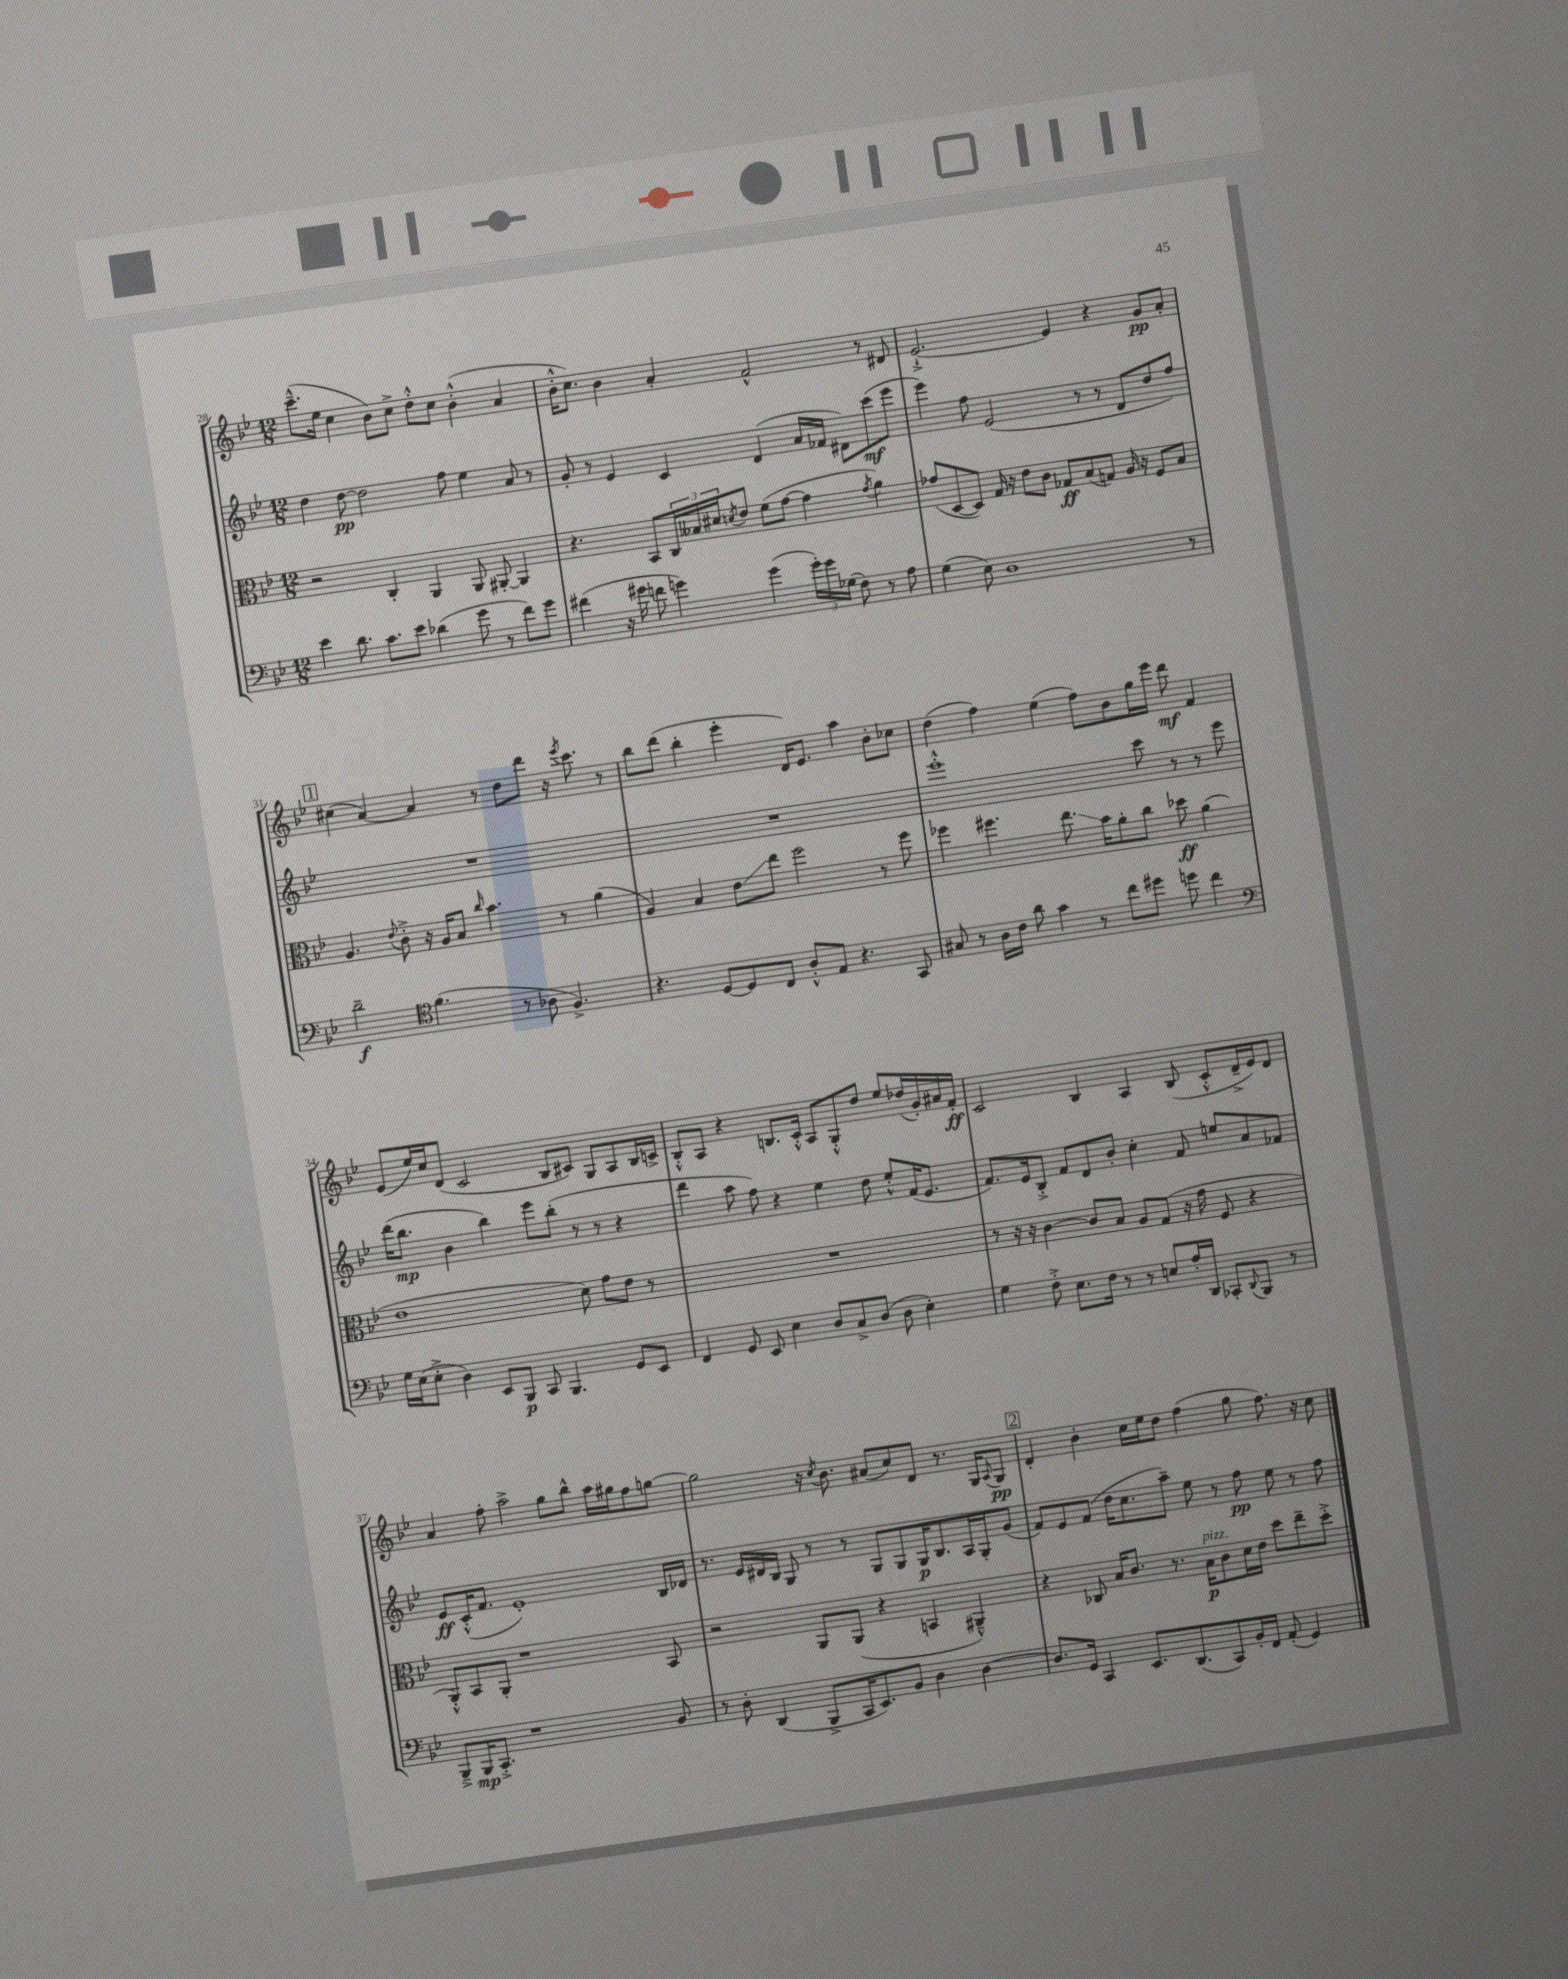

**kern	**kern	**kern	**kern
*staff4	*staff3	*staff2	*staff1
*clefF4	*clefC3	*clefG2	*clefG2
*k[b-e-]	*k[b-e-]	*k[b-e-]	*k[b-e-]
*M12/8	*M12/8	*M12/8	*M12/8
4e-	2r	4dd	(8.ccc~^^
.	.	.	16ee-
8.d	.	[8dd	4cc
.	.	2dd]	.
8.c	.	.	.
.	4C'	.	8b-)
8e-	.	.	8cc^
(4d-	4AA	.	8dd'^^
.	.	8ff	8cc
8g	8AA	4ee-	(4b-'^^
8r	[8AA#'	.	.
8f)	4AA#]	8a	4a
8g	.	8r	.
=	=	=	=
(4f#	4.r	8g'	16b-'^^
.	.	.	8.cc)
.	.	8r	.
16r	.	4e-	4b-
16g#	.	.	.
8f	8BB-	.	.
4g)	24C	4c	4a'
.	24B--	.	.
.	24d#	.	.
.	8qd	.	.
.	8e-	.	.
(4g	(8f	(4d	2f^^
.	[8g	.	.
24g')	4g]	16a	.
24g	.	.	.
.	.	16f-	.
(24G-	.	.	.
8F)	.	8d#)	.
.	8qg	.	.
8r	4a)	(8ccc	8r
8A	.	8eee-	8d#
=	=	=	=
(4G	(8g-	4eee-)	[2.e-`^
.	[8D	.	.
8E-)	8D])	8ff	.
1D	16G	(2e-	.
.	16r	.	.
.	8e-	.	.
.	8c	.	.
.	8G-	.	4e-]
.	(8B-	8r	.
.	8G)	8r	4r
.	16A	8d	.
.	16r	.	.
.	8F	8dd	8g
8r	8B-	8ff)	8a'
=	=	=	=
2d~	4.A	1.r	(4cc#
.	.	.	[4a)
.	8qqe-	.	.
.	8c'^	.	.
*clefC4	*	*	*
(4.f	16r	.	4a]
.	16A	.	.
.	8B-	.	.
.	16qqcc	.	.
.	4.b-	.	8r
8r	.	.	8dd
8A-	.	.	8ddd
4.F^)	8r	.	16r
.	.	.	8qeee-
.	.	.	8.ccc
.	(4a	.	.
.	.	.	8r
=	=	=	=
4.r	4A)	1.r	8bb-
.	.	.	(8ddd
.	4B-	.	4bb-'
[8D	.	.	.
8D]	8e-	.	4eee-'
8C	8ee-	.	.
8A'^^	2ff	.	16d)
.	.	.	8.e-
8E-	.	.	.
4.r	.	.	4aa
.	8r	.	8b-'
8GG	8ff	.	8cc-
=	=	=	=
8G#	4ff-	1eee-'^^	(4dd
8r	.	.	.
16A	4.ff#	.	4ff)
16c	.	.	.
8a	.	.	.
4g	.	.	(4ee-
.	8.ee-	.	.
8r	.	.	8ff)
.	16b-	.	.
8cc	8a'	.	8b-
8dd#	8cc	8ccc	16gg
.	.	.	16eee-
8dd	8dd-	8r	8ddd
4cc	(4a	8r	4f
.	.	8eee-	.
=	=	=	=
*clefF4	*	*	*
16G	1e-	(16ddd	(8e-
(16E-	.	8.bb-	.
8E-'^	.	.	16ee-)
.	.	.	16cc
4D)	.	4b-	(8d
.	.	.	2c
8EE-	.	4bb-)	.
8BBB-	.	.	.
8CC	.	8eee-	.
4.BBB-	.	(8bb-'	8B-
.	8d)	8r	8c#)
.	8g	8r	8G
8GG	8e-	4r	8A
8EE-	8r	.	16B-
.	.	.	16c^
=	=	=	=
4FF	1.r	4ddd	8B-'^^
.	.	.	8A
8GG	.	8aa	4r
8EE-	.	8ff)	.
4E-	.	4r	8.B
.	.	.	16c'^^
8D	.	4ee-	8A
8C^	.	.	8G'^^
(8D	.	8dd	8dd
8D	.	8ee-'^^	8ee-
4E-')	.	(16f	(16dd-
.	.	8.e-	16g')
.	.	.	16a#
.	.	.	16f'
=	=	=	=
4G	8r	8.f)	2c
.	16r	.	.
.	16r	16e-	.
8F'^	[4c	8B-'^	.
8.E-	.	8f	.
.	8c]	8d	4B-
16F	.	.	.
8r	8B-	8b-'	.
8r	8A	4cc'	4A
8E	(8G	.	.
16A'	16r	8f	(8B-
16DD	16g	.	.
8CC-'	8F	8ee	8c'^^
8qqDD	.	.	.
8BBB-	4r	8a	16d~^
.	.	.	16e-)
8r	.	8f-	8d
=	=	=	=
8BBB-~^	8AA'^^)	8e-	4a
16BBB-	8BB-	(16c'^^	.
8.CC'^	.	8.f	.
.	8AA'	.	8ff'
1r	1r	1e-')	2aa^
.	.	.	8gg
.	.	.	8bb-^^
.	.	.	16aa
.	.	.	16gg#
.	.	.	8ff
8BB-	8BB-	16B-	[8gg
.	.	16d-	.
=	=	=	=
8r	2r	8.r	2gg]
8D'	.	.	.
.	.	16e-	.
(4DD	.	16d#	.
.	.	16B-	.
.	.	8G	.
8BBB-^	8AA	8r	16r
.	.	.	8qcc
.	.	.	8.b-
16CC	(8AA	8r	.
8.EE-)	.	.	.
.	4r	8G	(8a#
8BB-	.	8G	8cc)
4D	4BB	16G	8d
.	.	8.B-	.
.	.	.	8.r
[4D	4AA#~^^)	16A	.
.	.	16G'	16G
.	.	.	8qqA
.	.	(8g	8G
=	=	=	=
8.D]	4r	8f)	4d'
.	.	8e-	.
16GG	.	.	.
4CC	8C-	(8f	4b-'
.	16B-	16dd	.
.	8.c	8.cc	.
8.EE-	.	.	16cc
.	.	.	16ee-
.	8.r	8aa~)	8dd
(8.DD	.	.	.
.	.	8ee-	(4ff
.	16B-	.	.
8CC)	8c	8r	.
16BB-'	16d	8ff	8gg
16FF	16e-	.	.
(8AA'	8dd	8ee-	8.ff)
4GG)	8ee-~	8r	.
.	.	.	16r
.	8dd'^	8ff	8cc
==	==	==	==
*-	*-	*-	*-
